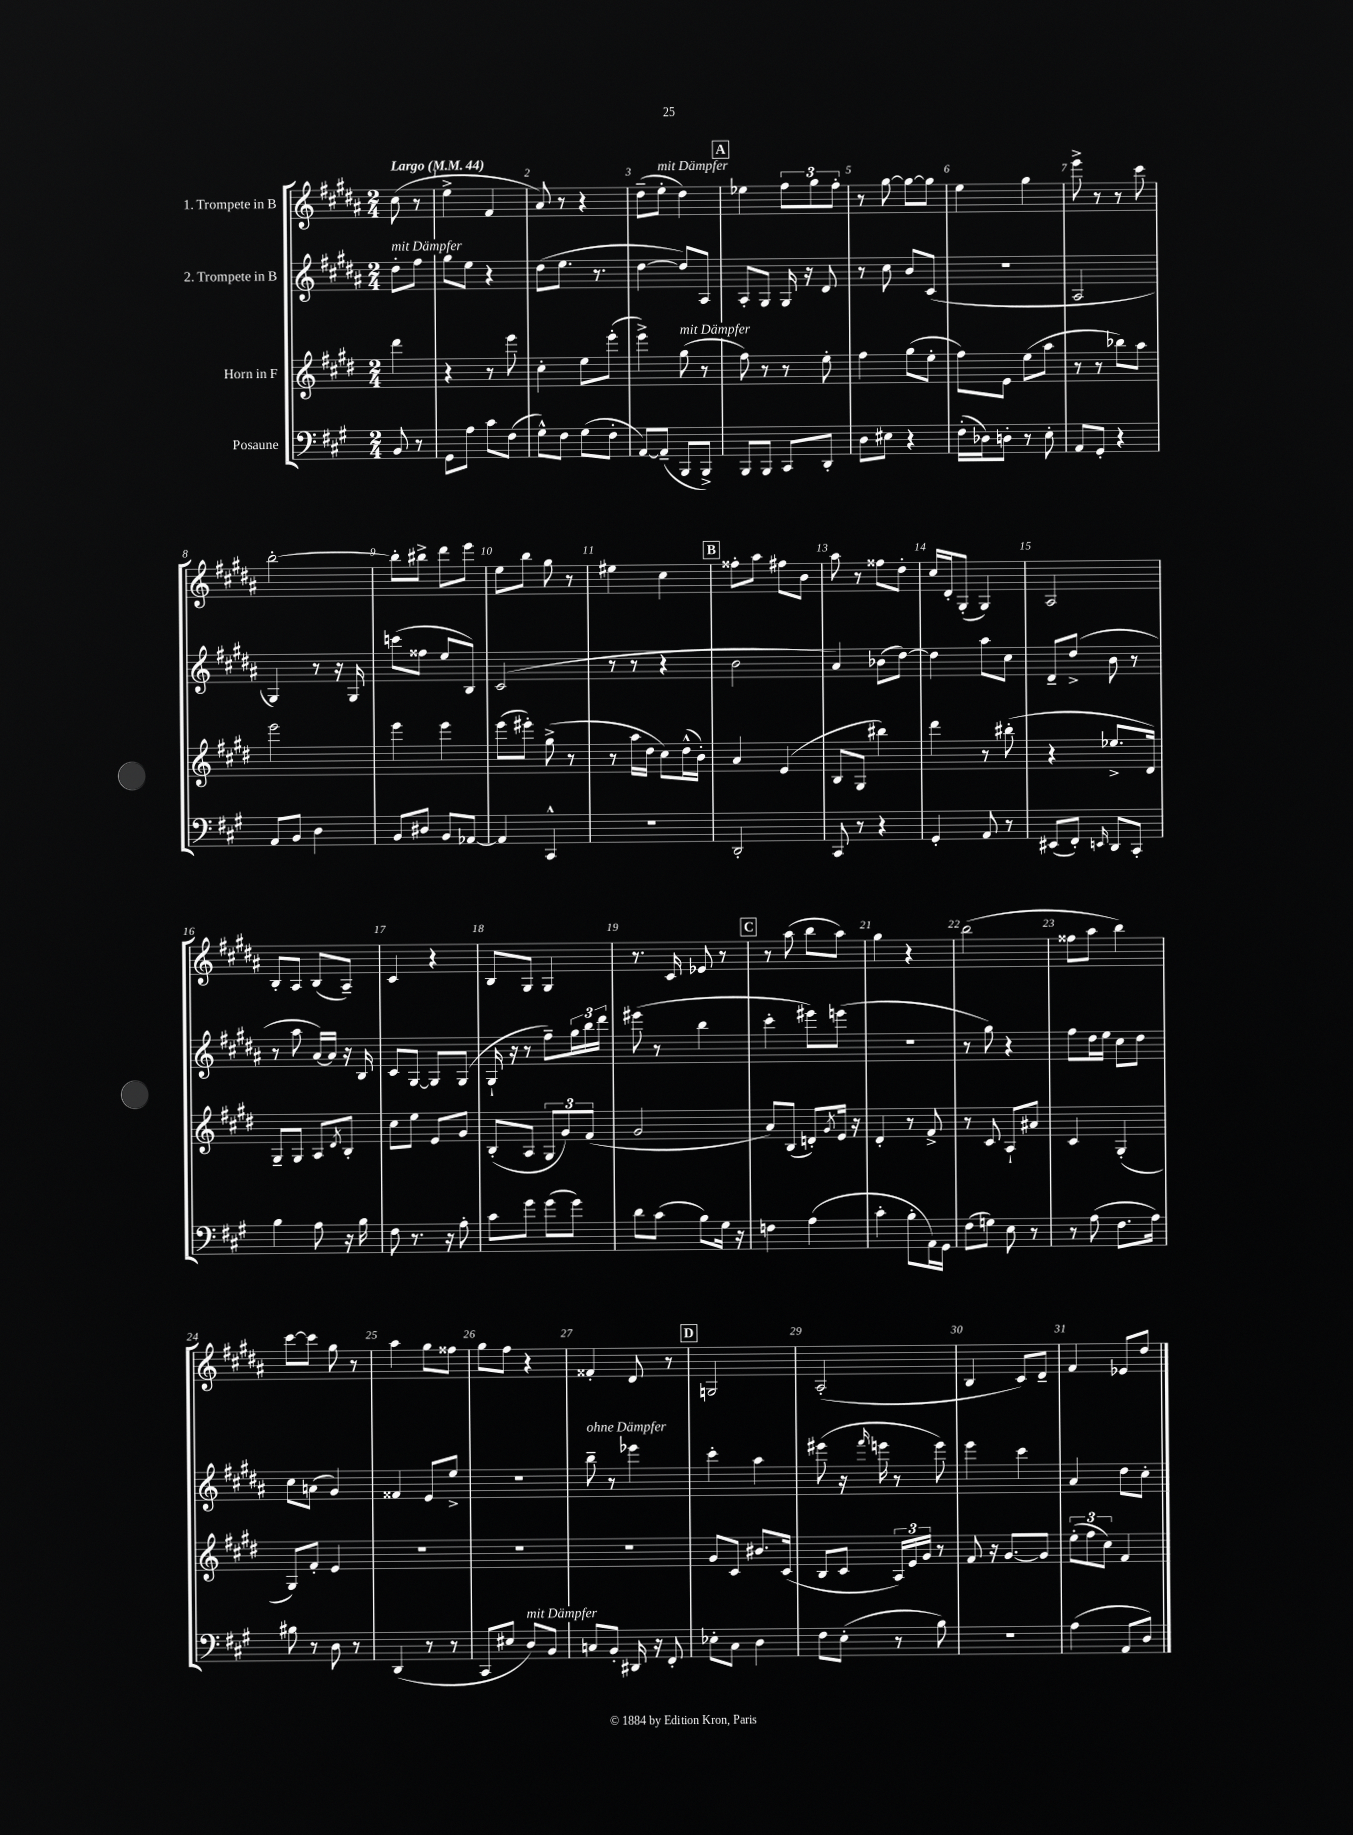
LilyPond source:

<<
\new StaffGroup <<
\new Staff = "s0" \with { instrumentName = "1. Trompete in B" } {
    \clef treble \key b \major \numericTimeSignature \time 2/4 \partial 4 \tempo "Largo" 4 = 44
    cis''8( r8 |
    e''4-> fis'4 |
    ais'8) r8 r4 |
    dis''8--( e''8-.^\markup { \italic "mit Dämpfer" } dis''4) |
    \mark \markup { \box "A" } ees''4 \tuplet 3/2 { fis''8 gis''8 fis''8-. } |
    r8 gis''8~ gis''8~ gis''8 |
    e''4 gis''4 |
    e'''8-> r8 r8 cis'''8 |
    b''2~-. |
    b''8-. bis''8-> dis'''8 e'''8 |
    e''8 b''8 gis''8 r8 |
    eis''4 cis''4 |
    \mark \markup { \box "B" } fisis''8-. ais''8 fis''8 b'8 |
    ais''8 r8 fisis''8 dis''8-. |
    cis''16 dis'16-. gis8-.( gis4) |
    ais2 |
    b8-. ais8 b8( ais8--) |
    cis'4 r4 |
    b8 gis8 gis4 |
    r8. cis'16 ees'8 r8 |
    \mark \markup { \box "C" } r8 ais''8( b''8 ais''8) |
    gis''4 r4 |
    b''2( |
    fisis''8 ais''8 b''4) |
    cis'''8~ cis'''8 gis''8 r8 |
    ais''4 gis''8 fisis''8 |
    gis''8 fis''8 r4 |
    fisis'4-. dis'8 r8 |
    \mark \markup { \box "D" } g2 |
    ais2-.( |
    b4 cis'8) dis'8-- |
    fis'4 ees'8 dis''8 \bar "|." |
}
\new Staff = "s1" \with { instrumentName = "2. Trompete in B" } {
    \clef treble \key b \major \numericTimeSignature \time 2/4 \partial 4
    dis''8-.^\markup { \italic "mit Dämpfer" } fis''8 |
    gis''8 e''8 r4 |
    dis''8( e''8. r8. |
    dis''4~ dis''8) ais8 |
    \mark \markup { \box "A" } ais8-. gis8 gis16 r16 dis'8 |
    r8 cis''8 b'8 cis'8( |
    r2 |
    ais2 |
    gis4) r8 r16 gis16 |
    c'''8( fisis''8 e''8 b8) |
    cis'2( |
    r8 r8 r4 |
    \mark \markup { \box "B" } b'2 |
    ais'4) bes'8( dis''8~) |
    dis''4 ais''8 cis''8 |
    dis'8-- dis''8->( b'8 r8 |
    r8 ais''8 ais'16~) ais'16 r16 b16 |
    cis'8 gis8~ gis8 gis8( |
    gis16-! r16 r8 fis''8--) \tuplet 3/2 { gis''16 b''16 dis'''16 } |
    eis'''8( r8 b''4 |
    \mark \markup { \box "C" } cis'''4-. eis'''8) e'''8( |
    R2 |
    r8 gis''8) r4 |
    fis''8 dis''16 e''16 cis''8 dis''8 |
    cis''8 a'8( gis'4) |
    fisis'4 e'8 e''8-> |
    r2 |
    b''8--^\markup { \italic "ohne Dämpfer" } r8 ees'''4 |
    \mark \markup { \box "D" } cis'''4-. ais''4 |
    eis'''8( r16 \grace { fis'''16 } e'''16 r8 e'''8) |
    e'''4 cis'''4 |
    ais'4 dis''8 cis''8-. \bar "|." |
}
\new Staff = "s2" \with { instrumentName = "Horn in F" } {
    \clef treble \key e \major \numericTimeSignature \time 2/4 \partial 4
    dis'''4 |
    r4 r8 e'''8 |
    cis''4-. e''8 e'''8-.( |
    e'''4->) gis''8^\markup { \italic "mit Dämpfer" }( r8 |
    \mark \markup { \box "A" } fis''8) r8 r8 e''8-. |
    fis''4 gis''8( e''8-. |
    fis''8) e'8 e''8( a''8 |
    r8 r8 bes''8) a''8 |
    e'''2 |
    e'''4 e'''4 |
    e'''8( eis'''8-.) gis''8->( r8 |
    r8 a''16 dis''16 cis''8) dis''16-^( b'16-.) |
    \mark \markup { \box "B" } a'4 e'4( |
    b8 gis8 bis''4) |
    dis'''4 r8 bis''8-.( |
    r4 ees''8.-> dis'16) |
    gis8-- gis8 a8 \acciaccatura { dis'8 } b8-. |
    cis''8 e''8 e'8 gis'8 |
    b8-.( a8 \tuplet 3/2 { gis8 gis'8) fis'8( } |
    gis'2 |
    \mark \markup { \box "C" } a'8) b8( d'8-.) \acciaccatura { gis'8 } e'16 r16 |
    dis'4-. r8 fis'8-> |
    r8 cis'8 a8-! ais'8 |
    cis'4 gis4-.( |
    gis8) fis'8-. e'4 |
    R2 |
    R2 |
    R2 |
    \mark \markup { \box "D" } gis'8 cis'8 bis'8. cis'16( |
    b8 cis'8 \tuplet 3/2 { a16) e'16 gis'16 } r8 |
    fis'8 r16 gis'8.~ gis'8 |
    \tuplet 3/2 { e''8-.( fis''8 cis''8) } fis'4 \bar "|." |
}
\new Staff = "s3" \with { instrumentName = "Posaune" } {
    \clef bass \key a \major \numericTimeSignature \time 2/4 \partial 4
    b,8 r8 |
    gis,8 a8 cis'8 fis8( |
    gis8-^) fis8 gis8( fis8-. |
    a,8~) a,8--( b,,8 b,,8->) |
    \mark \markup { \box "A" } b,,8 b,,8 cis,8 d,8-. |
    d8 eis8 r4 |
    fis16-.( des16) d8-. r8 e8-. |
    a,8 gis,8-. r4 |
    a,8 b,8 d4 |
    b,8 dis8 b,8 aes,8~ |
    aes,4 cis,4-^ |
    R2 |
    \mark \markup { \box "B" } d,2-. |
    cis,8 r8 r4 |
    gis,4-. a,8 r8 |
    eis,8( fis,8-.) \grace { e,16 } d,8 cis,8-. |
    b4 a8 r16 b16 |
    fis8 r8. r16 a8-. |
    cis'8 gis'8 gis'8( gis'8) |
    d'8 cis'8( b8) gis16 r16 |
    \mark \markup { \box "C" } f4 a4( |
    cis'4-. b8-. a,16) gis,16 |
    fis8( g8) e8 r8 |
    r8 a8( fis8. a16) |
    bis8 r8 d8 r8 |
    d,4( r8 r8 |
    cis,8 eis8 d8^\markup { \italic "mit Dämpfer" }) b,8 |
    c8 b,8-. dis,16 r16 fis,8-. |
    \mark \markup { \box "D" } ees8-. cis8 d4 |
    fis8 e8-.( r8 b8) |
    R2 |
    a4( a,8 d8) \bar "|." |
}
>>
>>
\layout { \context { \Score \override BarNumber.break-visibility = ##(#f #t #t) barNumberVisibility = #all-bar-numbers-visible } }
